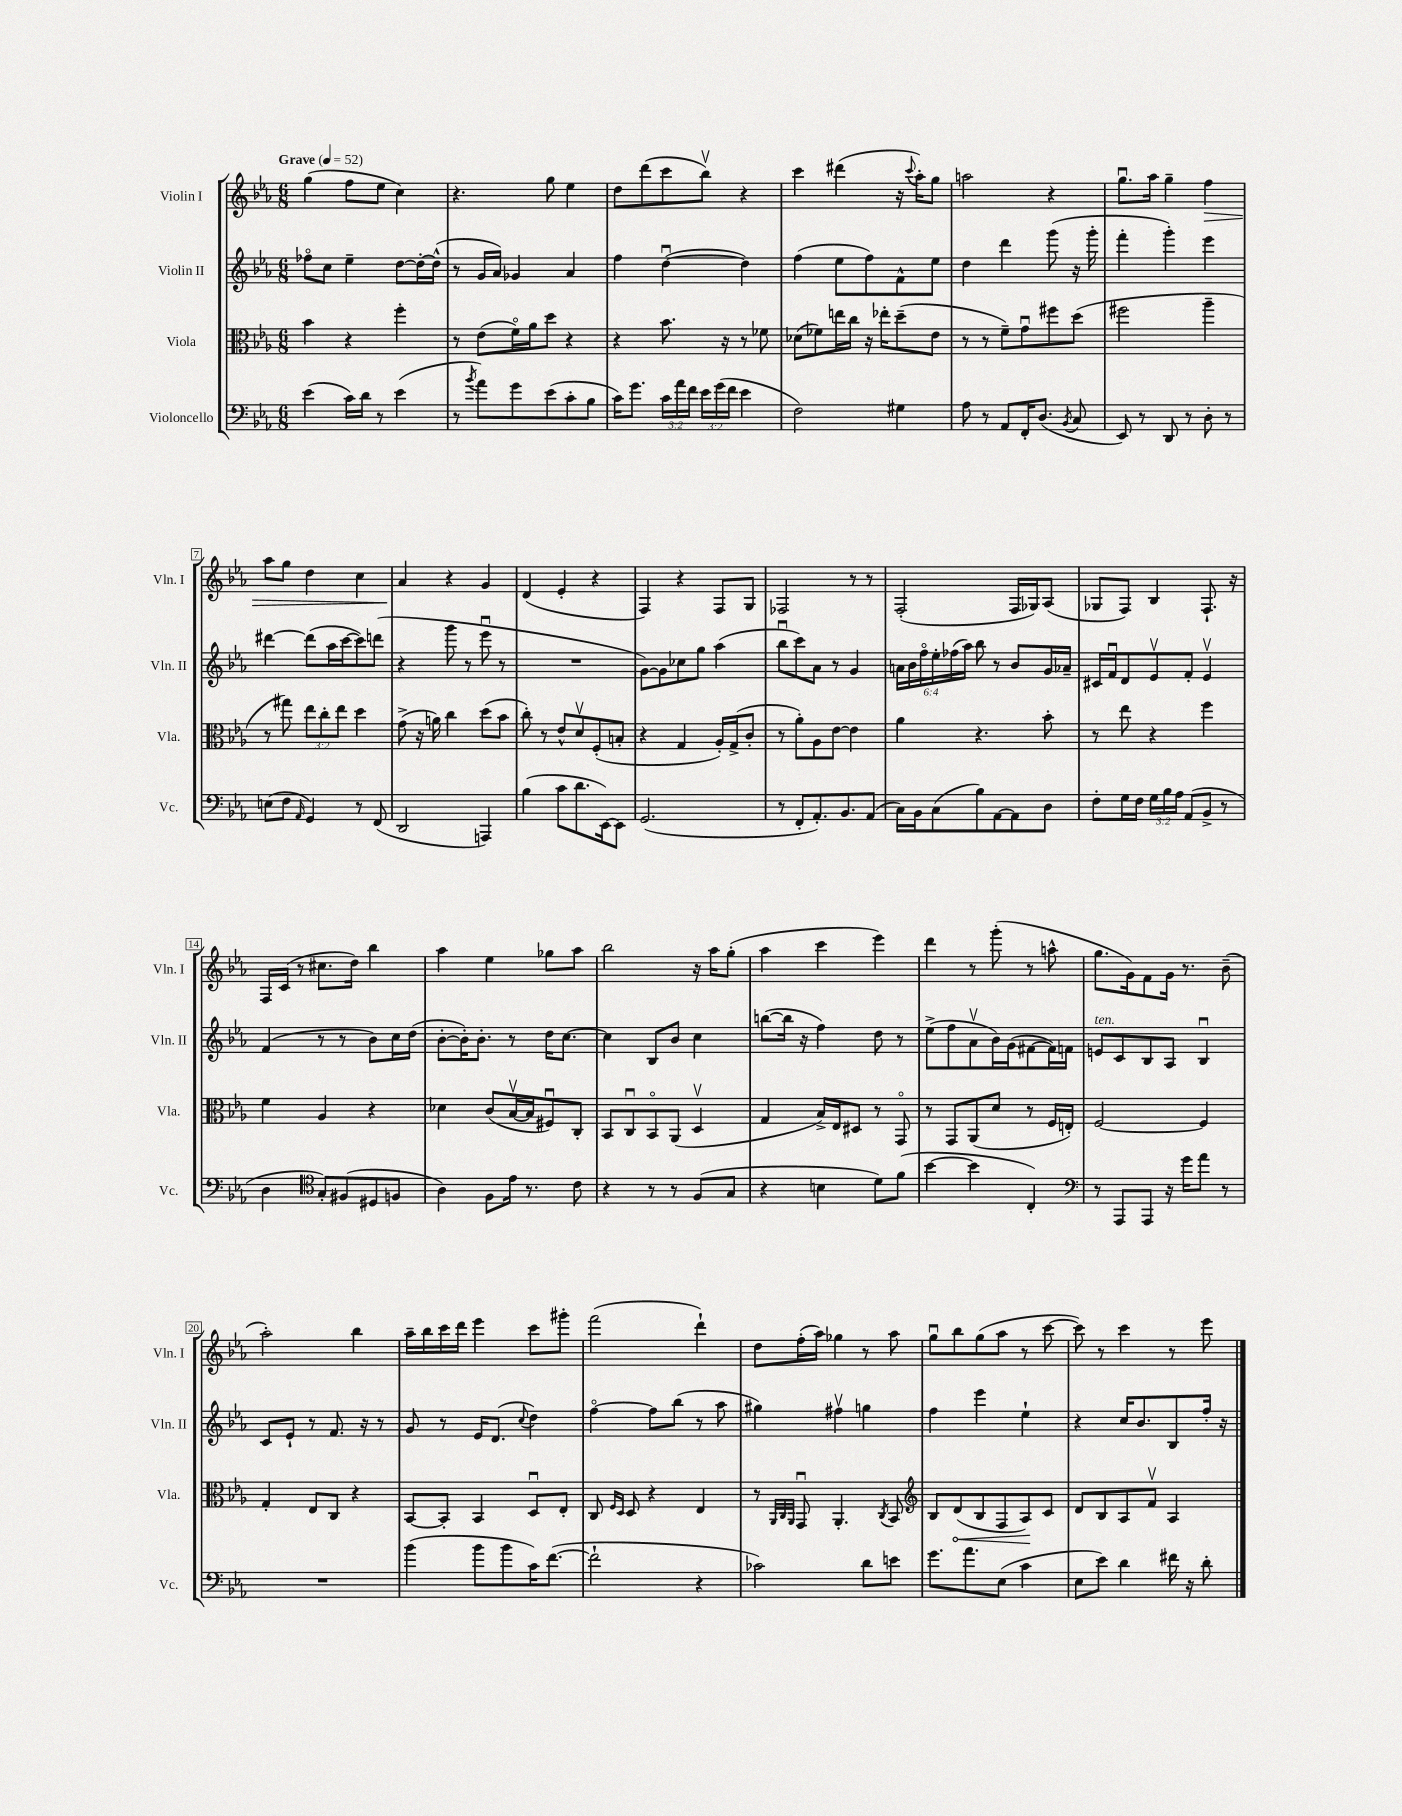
<<
\new StaffGroup <<
\new Staff = "s0" \with { instrumentName = "Violin I" shortInstrumentName = "Vln. I" } {
    \clef treble \key ees \major \numericTimeSignature \time 6/8 \tempo "Grave" 4 = 52
    \autoBeamOff g''4( f''8[ ees''8] c''4) |
    r4. g''8 ees''4 |
    d''8[ d'''8( c'''8 bes''8]\upbow) r4 |
    c'''4 dis'''4( r16 \appoggiatura { c'''8 } aes''16[-.) g''8] |
    a''2 r4 |
    g''8.[\downbow aes''16] g''4-- f''4\> |
    aes''8[ g''8] d''4 c''4 |
    aes'4\! r4 g'4 |
    d'4( ees'4-. r4 |
    f4) r4 f8[ g8] |
    fes2 r8 r8 |
    f2-.( f16[ ges16) aes8]( |
    ges8[ f8]) bes4 f8.-! r16 |
    f16[ c'16]( r8 cis''8.[ d''16]) bes''4 |
    aes''4 ees''4 ges''8[ aes''8] |
    bes''2 r16 aes''16[ g''8]-.( |
    aes''4 c'''4 ees'''4) |
    d'''4 r8 g'''8-.( r8 a''8-^ |
    g''8.[ g'16) f'8 g'16] r8. bes'8--( |
    aes''2-.) bes''4 |
    aes''16[-- bes''16 c'''16 d'''16] ees'''4 c'''8[ gis'''8]-. |
    f'''2( d'''4-!) |
    d''8[ f''16-.( aes''16]) ges''4 r8 aes''8 |
    g''8[\downbow bes''8 g''8( aes''8] r8 c'''8~ |
    c'''8) r8 c'''4 r8 ees'''8 \bar "|." |
}
\new Staff = "s1" \with { instrumentName = "Violin II" shortInstrumentName = "Vln. II" } {
    \clef treble \key ees \major \numericTimeSignature \time 6/8 \override Staff.TupletNumber.text = #tuplet-number::calc-fraction-text
    \autoBeamOff fes''8[\flageolet c''8] ees''4-- d''8[~ d''16~-. d''16]-^( |
    r8 g'16[ aes'16]) ges'4 aes'4 |
    f''4 d''4~\downbow( d''4) |
    f''4( ees''8[ f''8) f'8-^ ees''8] |
    d''4 d'''4 g'''8( r16 g'''16-. |
    f'''4-. g'''4-.) ees'''4 |
    dis'''4~ dis'''8[( aes''16 c'''16~ c'''8) d'''8]( |
    r4 g'''8 r8 ees'''8\downbow r8 |
    R2. |
    g'8[~) g'8 ces''8 g''8] aes''4( |
    bes''8[\downbow c'''8) aes'8] r8 g'4 |
    \tuplet 6/4 { a'16[ bes'16 f''16\flageolet ees''16-. fes''16( aes''16]) } bes''8 r8 bes'8[ g'16 aes'16]-- |
    cis'16[ f'16\downbow d'8 ees'8\upbow f'8]-. ees'4\upbow |
    f'4( r8 r8 bes'8[) c''16 d''16]( |
    bes'8[~-. bes'16-.) bes'8.]-. r8 d''16[ c''8.]~ |
    c''4 bes8[ bes'8] c''4 |
    b''8[~( b''16] r16 f''4) d''8 r8 |
    ees''8[->( f''8 aes'8\upbow bes'16) g'16( fis'8~ fis'16) f'16] |
    e'8[^\markup { \italic "ten." } c'8 bes8 aes8] bes4\downbow |
    c'8[ ees'8]-! r8 f'8. r16 r8 |
    g'8 r8 ees'16[ d'8.]( \appoggiatura { c''8 } d''4) |
    f''4~\flageolet f''8[ bes''8]( r8 aes''8 |
    gis''4) fis''4\upbow g''4 |
    f''4 ees'''4 ees''4-! |
    r4 c''16[ bes'8. bes8 f''16]-. r16 \bar "|." |
}
\new Staff = "s2" \with { instrumentName = "Viola" shortInstrumentName = "Vla." } {
    \clef alto \key ees \major \numericTimeSignature \time 6/8 \override Staff.TupletNumber.text = #tuplet-number::calc-fraction-text
    \autoBeamOff bes'4 r4 f''4-. |
    r8 ees'8[( f'16\flageolet) aes'16 d''8] r4 |
    r4 bes'8. r16 r8 fes'8 |
    des'8[( fes'8) e''16 c''16] r16 ees''16[-. d''8--( ees'8] |
    r8 r8 f'8[--) g'8\downbow fis''8 d''8]( |
    fis''2 aes''4-- |
    r8 gis''8) \tuplet 3/2 { ees''8[ c''8-. ees''8] } d''4 |
    g'8->( r16 a'16) c''4 d''8[( bes'8] |
    c''8-.) r8 ees'8[-^ d'8\upbow f8-.( b8]-. |
    r4 g4 aes16[-.) g16->( c'8]-. |
    r8 aes'8[-.) aes8 ees'8]~ ees'4 |
    aes'4 r4. bes'8-. |
    r8 ees''8 r4 f''4 |
    f'4 aes4 r4 |
    des'4 c'8[( bes16~\upbow bes16 fis8\downbow) c8]-. |
    bes,8[ c8\downbow bes,8\flageolet aes,8]( d4\upbow |
    g4 bes16[->) ees16 dis8] r8 g,8\flageolet |
    r8 g,8[ aes,8( d'8] r8 f16[ e16]-.) |
    f2~ f4 |
    g4-. ees8[ c8] r4 |
    bes,8[~ bes,8]-. bes,4 d8[\downbow ees8]-. |
    c8 \grace { f16[ d16] } d8 r4 ees4 |
    r8 \grace { aes,32[ c32 aes,32] } g,8\downbow aes,4.-. \acciaccatura { c8 } bes,8 |
    \clef treble bes8[ \once \override Hairpin.circled-tip = ##t d'8\<( bes8 f8 aes8\!) c'8] |
    d'8[ bes8 aes8 f'8]\upbow aes4 \bar "|." |
}
\new Staff = "s3" \with { instrumentName = "Violoncello" shortInstrumentName = "Vc." } {
    \clef bass \key ees \major \numericTimeSignature \time 6/8 \override Staff.TupletNumber.text = #tuplet-number::calc-fraction-text
    \autoBeamOff ees'4( c'16[) d'16] r8 ees'4( |
    r8 \acciaccatura { bes'8 } aes'8[) g'8 ees'8( c'8-. bes8] |
    c'16[) g'8.] \tuplet 3/2 { c'16[ aes'16 f'16] } \tuplet 3/2 { ees'16[ g'16( f'16] } ees'4 |
    f2) gis4 |
    aes8 r8 aes,8[ f,16-. d8.]( \acciaccatura { bes,8 } c8 |
    ees,8) r8 d,8 r8 d8-. r8 |
    e8[( f8] \grace { aes,16 } g,4) r8 f,8( |
    d,2 a,,4) |
    bes4( c'8[ d'8. ees,16~) ees,8] |
    g,2.( |
    r8 f,8[-. aes,8.-.) bes,8. aes,8]( |
    c16[) bes,16 c8( bes8) aes,8~ aes,8 d8] |
    f8[-. g16 f16] \tuplet 3/2 { g16[ bes16 aes16] } aes,8[( bes,8]-> r8 |
    d4 \clef tenor g8[-.) fis8( dis8 f8] |
    aes4) f8[ ees'16] r8. c'8 |
    r4 r8 r8 f8[( g8] |
    r4 b4 d'8[) f'8]( |
    bes'4~ bes'4 c4-.) |
    \clef bass r8 aes,,8[ aes,,8] r16 g'16[ aes'8] r8 |
    R2. |
    bes'4( bes'8[ bes'8 c'16) f'8.]~( |
    f'2-! r4 |
    ces'2) d'8[ e'8] |
    g'8.[ aes'8. ees8]( c'4 |
    ees8[ ees'8]) d'4 fis'16 r16 d'8-. \bar "|." |
}
>>
>>
\layout { \context { \Score \override BarNumber.stencil = #(make-stencil-boxer 0.1 0.3 ly:text-interface::print) } }
